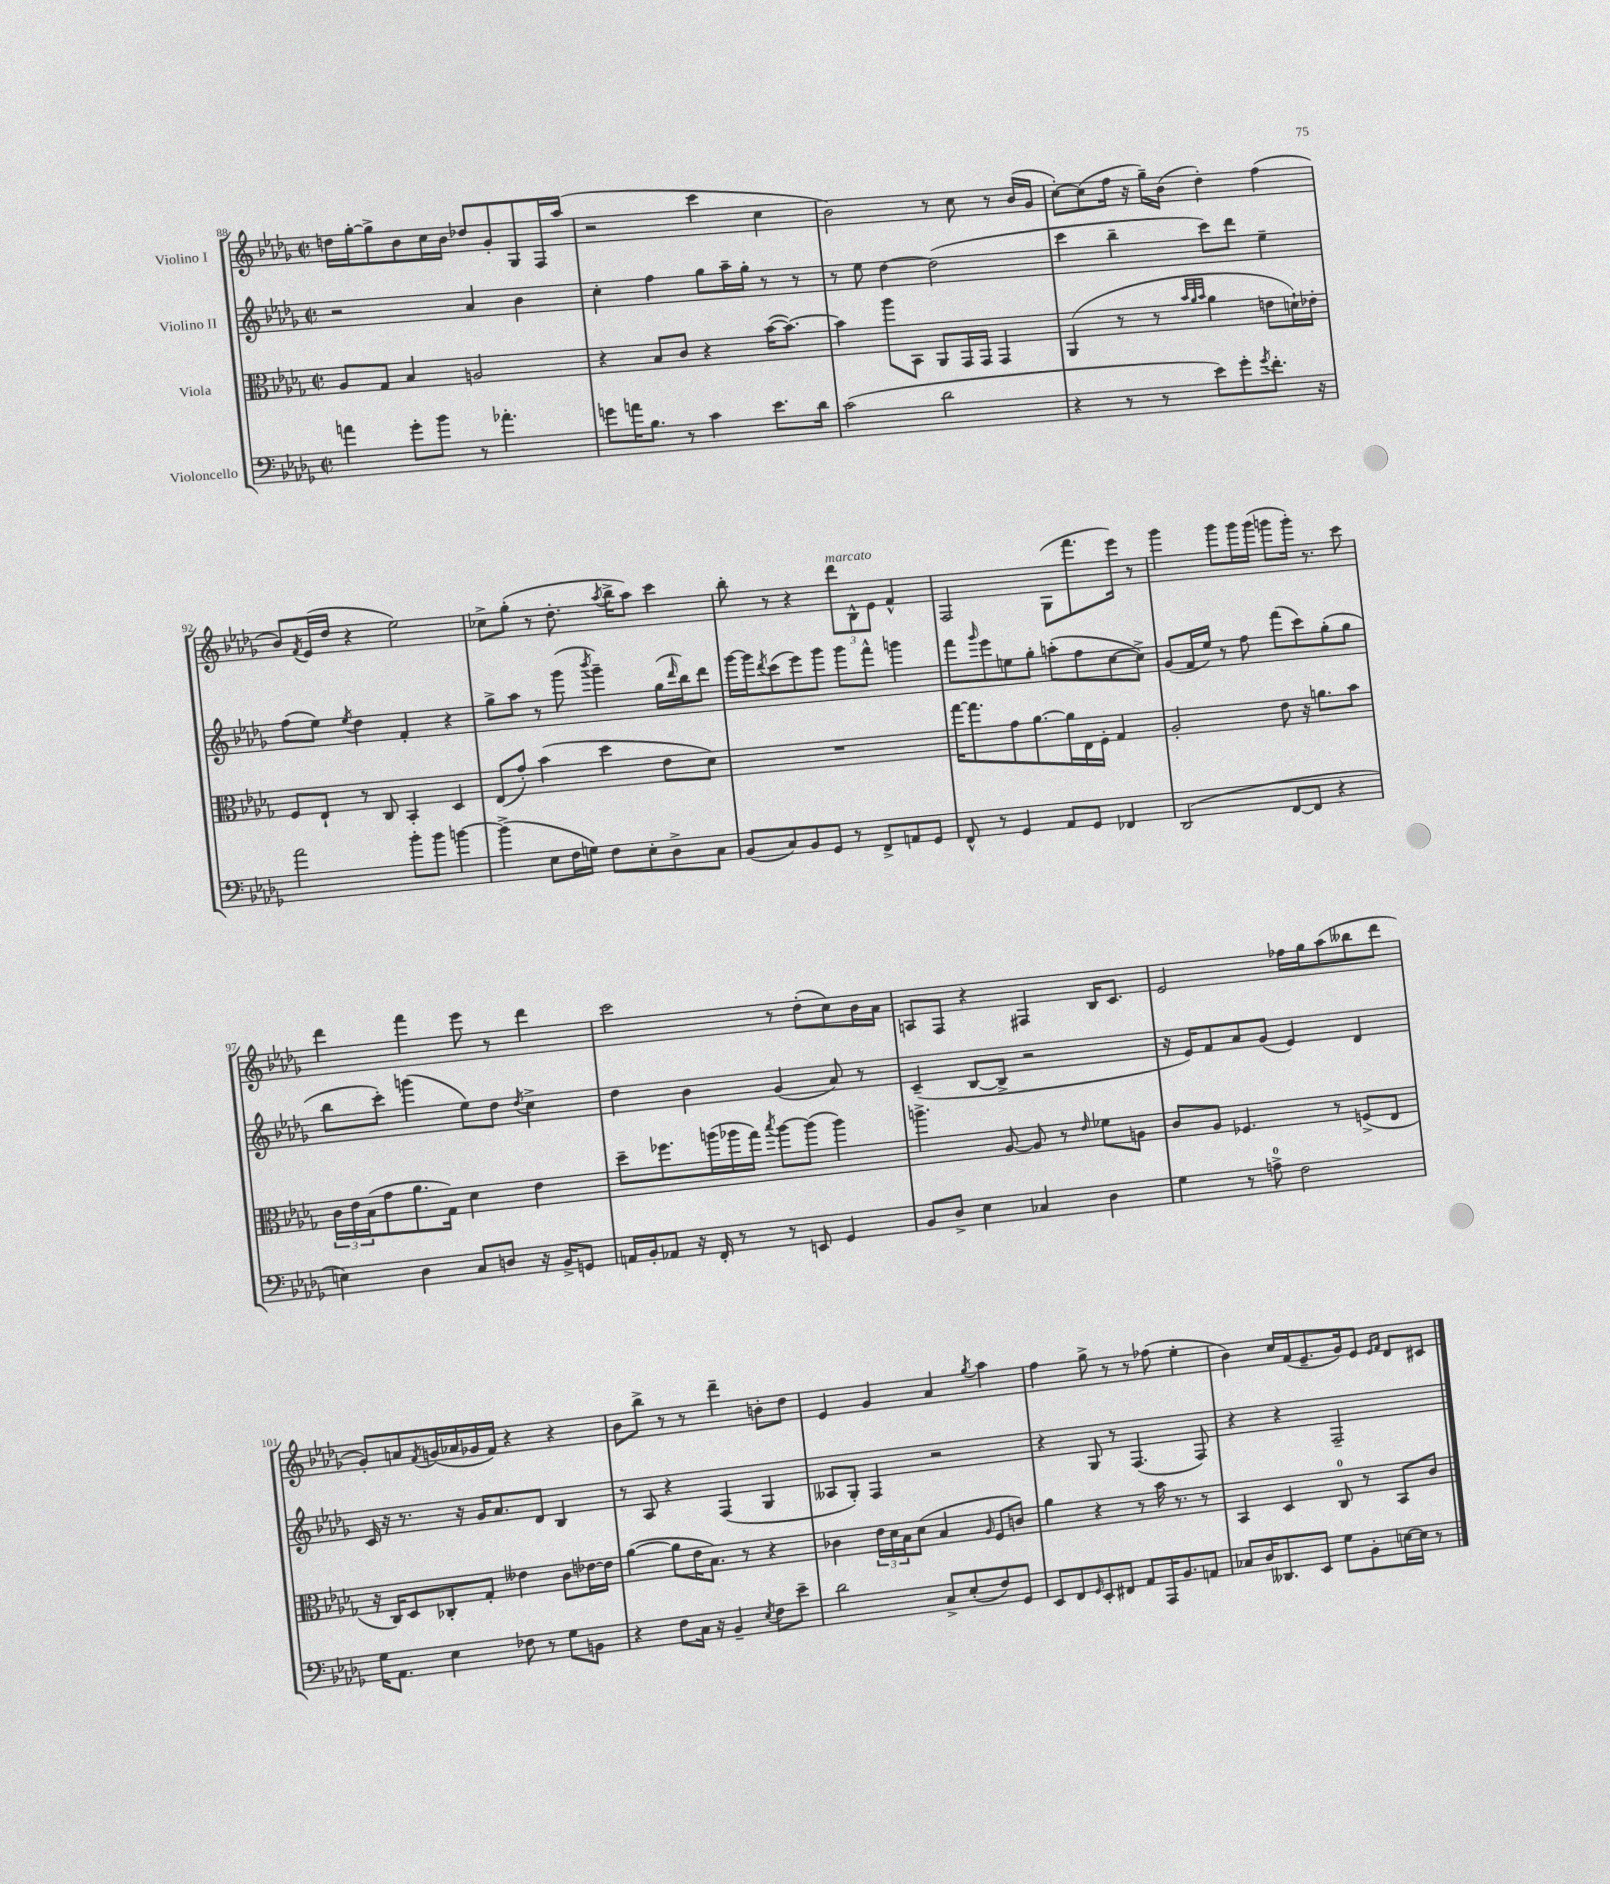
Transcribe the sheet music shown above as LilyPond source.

<<
\new StaffGroup <<
\new Staff = "s0" \with { instrumentName = "Violino I" } {
    \clef treble \key des \major \defaultTimeSignature \time 2/2
    d''16 ges''16~-. ges''8-> bes'8 c''16 bes'16 des''8 ges'8-. ges8 f16 aes''16( |
    r2 c'''4 c''4 |
    bes'2) r8 c''8 r8 bes'16( ges'16 |
    c''8~-.) c''8( f''16 r16 ges''16--) bes'16( des''4-.) f''4( |
    bes'8) \acciaccatura { f'8 } ees'16( des''16 r4 ees''2) |
    ces''8-> ges''8-.( r8 des''8.-. \acciaccatura { aes''8 } bes''16-> aes''8) c'''4 |
    bes''8-. r8 r4 \tuplet 3/2 { des'''8^\markup { \italic "marcato" } bes8-^ ees'8 } f'4-^ |
    f2 ges8( f'''8. ees'''16) r8 |
    ges'''4 ges'''8 ges'''16 ges'''16( g'''8 g'''16-.) r8. c'''8 |
    des'''4 f'''4 ees'''8 r8 des'''4 |
    c'''2 r8 des''8-.( c''8) bes'16 aes'16 |
    a8 f8 r4 fis4 bes16 c'8. |
    ees'2 fes''16 ges''16 aes''8( beses''8 des'''8 |
    ges'8-.) a'8 \acciaccatura { f'8 } g'16( aes'16 ges'16 f'16) r4 r4 |
    bes'8 bes''8-> r8 r8 des'''4-- b'8-. des''8 |
    ees'4 ges'4 aes'4 \acciaccatura { ges''8 } aes''4 |
    f''4 ges''8-> r8 r8 fes''8( ees''4-. |
    bes'4) c''16 f'16( ees'8.-- ges'16) ees'8 \grace { ees'16 f'16 } des'8 cis'8 \bar "|." |
}
\new Staff = "s1" \with { instrumentName = "Violino II" } {
    \clef treble \key des \major \defaultTimeSignature \time 2/2
    r2 aes'4 bes'4 |
    c''4-. f''4 ges''8 aes''16-- ges''16-. r8 r8 |
    r8 ees''8 des''4~ des''2( |
    c'''4 bes''4-- c'''8) des'''8 ees''4-- |
    f''8( ees''8) \acciaccatura { ees''8 } des''4 f'4-. r4 |
    ges''8-> aes''8 r8 ges'''8( \acciaccatura { bes'''8 } ges'''4--) ges''16( \grace { des'''16 } bes''16) des'''8 |
    ges'''16~ ges'''16 \acciaccatura { des'''8 } c'''8( ees'''8) ges'''8 ges'''8 f'''8-^ g'''4 |
    f'''8 \grace { ges'''16 } ees'''8 e''8 ges''8-. a''8-.( f''8 c''8~ c''8->) |
    ges'8( f'16 ees''16) r8 f''8 f'''8( c'''8) ges''8-.( ges''8 |
    bes''8 c'''8-.) g'''4( ees''8) des''8 \acciaccatura { des''8 } c''4-> |
    des''4 bes'4 ges'4( aes'8) r8 |
    c'4--( bes8~ bes8-> r2 |
    r16 ees'16) f'8 aes'8 ges'8( ees'4) des'4 |
    c'16 r16 r8. r16 ges'16 aes'8. des'8 bes4 |
    r8 aes8 r4 f4( ges4 |
    aeses8 ges8-.) f4 r2 |
    r4 ges8 r8 f4.( f8) |
    r4 r4 f2-- \bar "|." |
}
\new Staff = "s2" \with { instrumentName = "Viola" } {
    \clef alto \key des \major \defaultTimeSignature \time 2/2
    aes8 ges8 bes4 a2 |
    r4 bes8 c'8 r4 bes'16~( bes'8.~) |
    bes'4 aes''8 bes,8 aes,8 ges,16 ges,16 ges,4 |
    aes,4( r8 r8 \grace { bes'32 aes'32 bes'32 } aes'4 e'8 d'16-!) ees'16-. |
    f8 ees8-! r8 c8 bes,4-. des4 |
    ees8( ges'8-.) bes'4( des''4 ees'8 des'8) |
    R1 |
    ges''16~ ges''8. ges'8 aes'8.~ aes'16 ees16 f16-. ges4 |
    aes2-. ees'8 r16 a'8. bes'8 |
    \tuplet 3/2 { c'16 ees'16 bes16( } ges'8 aes'8. ges16) des'4 ees'4 |
    des''8-- fes''8. a''16( aes''16 ges''16) \acciaccatura { bes''8 } aes''8~ aes''8( aes''4) |
    a''4.-> aes8~ aes8 r8 \grace { ees'16 } fes'8 a8 |
    c'8 aes8 fes4. r8 f8->( ees8 |
    r16 c16) des8 ces8-. ges8-. eeses'4 c'8 ees'16~ ees'16 |
    aes'4~( aes'8 ees'16 bes8.) r8 r4 |
    ces'4 \tuplet 3/2 { ees'16 des'16 bes16 } des'8( bes4 \grace { aes16 } f8 c'8) |
    aes'4 r4 r8 bes'16 r8. r8 |
    bes,4 des4 c8-0 r8 bes,8 c'8 \bar "|." |
}
\new Staff = "s3" \with { instrumentName = "Violoncello" } {
    \clef bass \key des \major \defaultTimeSignature \time 2/2
    a'4 ges'8-. bes'8 r8 aes'4.-. |
    g'8 a'16 bes8. r8 c'4 ees'8. des'16 |
    c'2( des'2 |
    r4 r8 r8 ees'8) ges'8-. \acciaccatura { ges'8 } f'8.-. r16 |
    aes'2 bes'8-. bes'8 b'4~ |
    b'4->( ees8 f16 g16) f8 ees8-. des8-> c8 |
    bes,8( c8) bes,8 ges,8 r8 f,8-> a,8 ges,8 |
    f,8-^ r8 ges,4 aes,8 ges,8 fes,4 |
    des,2( f,8~ f,8 r4 |
    e4) des4 c8 d8 r16 bes,16-> g,8 |
    a,16 bes,16-. aes,8 r16 f,16-. r8 r8 e,8 ges,4 |
    bes,8 des8-> ees4 ces4 des4 |
    ges4 r8 a8-0-> f2 |
    ges16 aes,8. ees4 fes8 r8 ges8 b,8 |
    r4 f8 c16 r16 bes,4-- \acciaccatura { ees8 } f8 ees'8-- |
    des'2 c8-> ees8-.( f8) ges,8 |
    ees,8 f,8 \grace { ges,16 } ees,8-. fis,8 aes,8 aes,,16 bes,8. a,8 |
    ces8 des16 deses,8. ees,8 ges8 bes,8-. e16~ e16 r8 \bar "|." |
}
>>
>>
\layout { \context { \Score currentBarNumber = #88 } }
